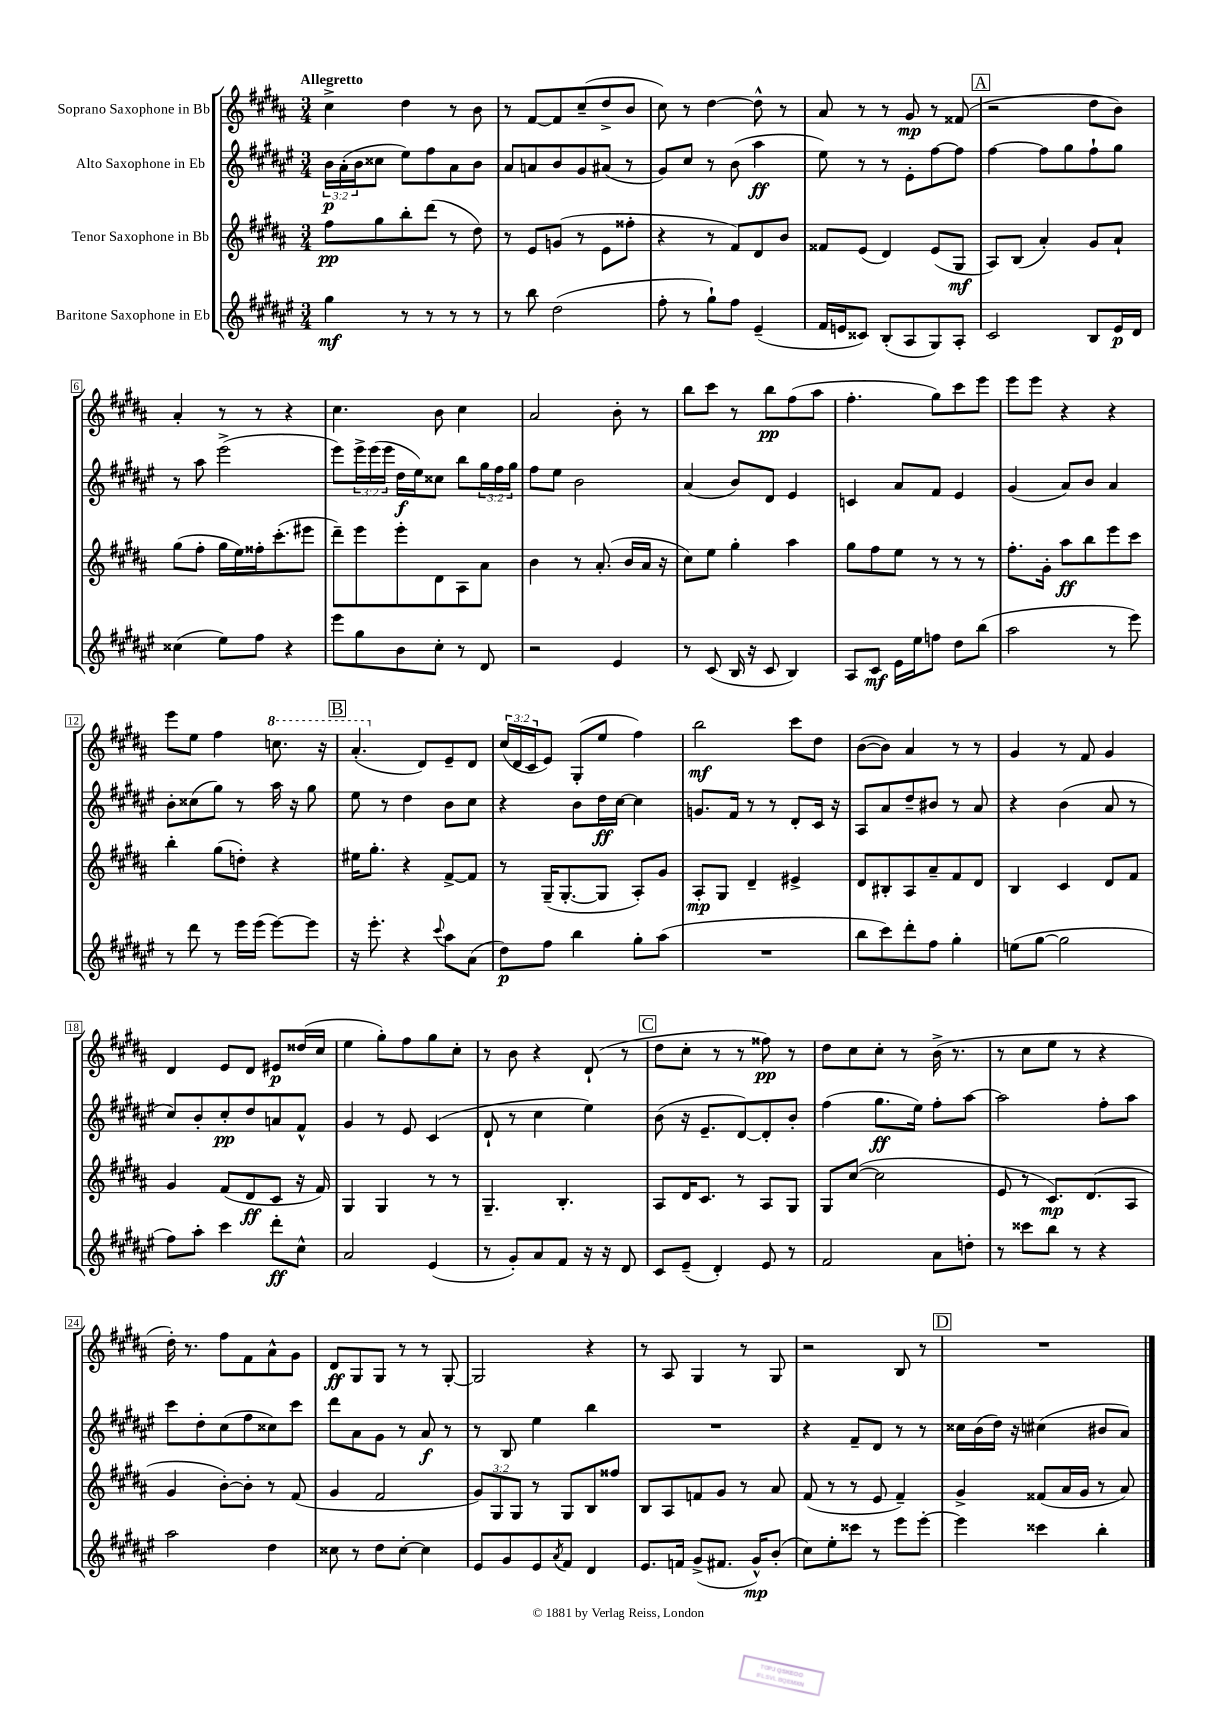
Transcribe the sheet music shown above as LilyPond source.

<<
\new StaffGroup <<
\new Staff = "s0" \with { instrumentName = "Soprano Saxophone in Bb" } {
    \clef treble \key b \major \numericTimeSignature \time 3/4 \override Staff.TupletNumber.text = #tuplet-number::calc-fraction-text \tempo "Allegretto"
    cis''4-> dis''4 r8 b'8 |
    r8 fis'8~ fis'8 cis''8--( dis''8-> b'8 |
    cis''8) r8 dis''4~ dis''8-^ r8 |
    ais'8 r8 r8 gis'8\mp r8 fisis'8( |
    \mark \markup { \box "A" } r2 dis''8 b'8) |
    ais'4-. r8 r8 r4 |
    cis''4. b'8 cis''4 |
    ais'2 b'8-. r8 |
    b''8 cis'''8 r8 b''8\pp fis''8( ais''8 |
    fis''4.-. gis''8) cis'''8 e'''8 |
    e'''8 e'''8 r4 r4 |
    e'''8 e''8 fis''4 \ottava #1 c'''8. r16 |
    \mark \markup { \box "B" } ais''4.-.( \ottava #0 dis'8) e'8-- dis'8 |
    \tuplet 3/2 { cis''16( dis'16 cis'16 } e'8) gis8-.( e''8 fis''4) |
    b''2\mf cis'''8 dis''8 |
    b'8~( b'8) ais'4 r8 r8 |
    gis'4 r8 fis'8 gis'4 |
    dis'4 e'8 dis'8 eis'8\p disis''16( cis''16 |
    e''4 gis''8-.) fis''8 gis''8 cis''8-. |
    r8 b'8 r4 dis'8-!( r8 |
    \mark \markup { \box "C" } dis''8 cis''8-. r8 r8 fisis''8\pp) r8 |
    dis''8 cis''8 cis''8-. r8 b'16->( r8. |
    r8 cis''8 e''8 r8 r4 |
    dis''16-.) r8. fis''8 fis'8 ais'8-^ gis'8 |
    dis'8\ff gis8 gis8 r8 r8 gis8~-. |
    gis2 r4 |
    r8 ais8 gis4 r8 gis8 |
    r2 b8 r8 |
    \mark \markup { \box "D" } R2. \bar "|." |
}
\new Staff = "s1" \with { instrumentName = "Alto Saxophone in Eb" } {
    \clef treble \key fis \major \numericTimeSignature \time 3/4 \override Staff.TupletNumber.text = #tuplet-number::calc-fraction-text
    \tuplet 3/2 { b'16\p ais'16-.( b'16 } cisis''8 eis''8) fis''8 ais'8 b'8 |
    ais'8 a'8 b'8 gis'8 ais'8( r8 |
    gis'8) cis''8 r8 b'8( ais''4\ff |
    eis''8) r8 r8 eis'8-. fis''8~ fis''8 |
    \mark \markup { \box "A" } fis''4~ fis''8 gis''8 fis''8-! gis''8 |
    r8 ais''8 eis'''2->( |
    eis'''8) \tuplet 3/2 { eis'''16-> eis'''16( eis'''16 } dis''16\f eis''16) cisis''8 b''8 \tuplet 3/2 { gis''16 fis''16 gis''16 } |
    fis''8 eis''8 b'2 |
    ais'4( b'8) dis'8 eis'4 |
    c'4 ais'8 fis'8 eis'4 |
    gis'4( ais'8) b'8 ais'4 |
    b'8-. cisis''8( gis''8) r8 ais''16 r16 gis''8 |
    \mark \markup { \box "B" } eis''8 r8 dis''4 b'8 cis''8 |
    r4 b'8 dis''16\ff cis''16~ cis''4 |
    g'8. fis'16 r8 r8 dis'8-. cis'16 r16 |
    ais8 ais'8 dis''8-- bis'8 r8 ais'8 |
    r4 b'4( ais'8 r8 |
    cis''8) b'8-. cis''8-.\pp dis''8 a'8 fis'8-^ |
    gis'4 r8 eis'8 cis'4( |
    dis'8-! r8 cis''4 eis''4) |
    \mark \markup { \box "C" } b'8( r16 eis'8.-- dis'8~) dis'8-. b'8-. |
    fis''4( gis''8.\ff eis''16) fis''8-. ais''8~ |
    ais''2 fis''8-. ais''8 |
    cis'''8 dis''8-. cis''8( fis''8 cisis''8) cis'''8 |
    dis'''8 ais'8 gis'8 r8 ais'8\f r8 |
    r8 b8 eis''4 b''4 |
    R2. |
    r4 fis'8-- dis'8 r8 r8 |
    \mark \markup { \box "D" } cisis''16 b'16( dis''16) r16 cis''4( bis'8 ais'8) \bar "|." |
}
\new Staff = "s2" \with { instrumentName = "Tenor Saxophone in Bb" } {
    \clef treble \key b \major \numericTimeSignature \time 3/4 \override Staff.TupletNumber.text = #tuplet-number::calc-fraction-text
    fis''8\pp gis''8 b''8-. dis'''8( r8 dis''8) |
    r8 e'8 g'8( r8 e'8 fisis''8-. |
    r4 r8 fis'8) dis'8 b'8 |
    fisis'8 e'8( dis'4) e'8( gis8\mf |
    \mark \markup { \box "A" } ais8) b8( ais'4-.) gis'8 ais'8-! |
    gis''8( fis''8-. gis''16 e''16) fisis''16-. cis'''8.-.( eis'''8 |
    dis'''8--) e'''8 e'''8-. dis'8 ais8 ais'8 |
    b'4 r8 ais'8.-.( b'16 ais'16 r16 |
    cis''8) e''8 gis''4-. ais''4 |
    gis''8 fis''8 e''8 r8 r8 r8 |
    fis''8.-. gis'16-. ais''8\ff b''8 e'''8 cis'''8 |
    b''4-. gis''8( d''8-.) r4 |
    \mark \markup { \box "B" } eis''16 gis''8.-. r4 fis'8~-> fis'8 |
    r8 gis16--( gis8.~-. gis8 ais8-.) gis'8 |
    ais8-.\mp gis8 dis'4-- eis'4-> |
    dis'8 bis8-. ais8 ais'8-- fis'8 dis'8 |
    b4 cis'4 dis'8 fis'8 |
    gis'4 fis'8( dis'8\ff cis'8 r16 fis'16) |
    gis4 gis4 r8 r8 |
    gis4.-- b4.-. |
    \mark \markup { \box "C" } ais8 dis'16 cis'8. r8 ais8 gis8 |
    gis8 cis''8~( cis''2 |
    e'8 r8 cis'8.\mp) dis'8.( ais8 |
    gis'4 b'8~-.) b'8-. r8 fis'8( |
    gis'4 fis'2 |
    \tuplet 3/2 { gis'8) gis8 gis8 } r8 gis8 b8 fisis''8 |
    b8 ais8 f'8 gis'8 r8 ais'8 |
    fis'8( r8 r8 e'8 fis'4--) |
    \mark \markup { \box "D" } gis'4-> fisis'8( ais'16 gis'16 r8 ais'8) \bar "|." |
}
\new Staff = "s3" \with { instrumentName = "Baritone Saxophone in Eb" } {
    \clef treble \key fis \major \numericTimeSignature \time 3/4
    gis''4\mf r8 r8 r8 r8 |
    r8 b''8 dis''2( |
    fis''8-. r8 gis''8-!) fis''8 eis'4--( |
    fis'16 e'16 cisis'8) b8-.( ais8 gis8) ais8-. |
    \mark \markup { \box "A" } cis'2 b8 eis'16\p dis'16 |
    cisis''4( eis''8) fis''8 r4 |
    eis'''8 gis''8 b'8 cis''8-. r8 dis'8 |
    r2 eis'4 |
    r8 cis'8( b16 r16 cis'8 b4) |
    ais8 cis'8\mf eis'16 eis''16 f''8 dis''8 b''8( |
    ais''2 r8 eis'''8) |
    r8 dis'''8 r8 eis'''16 eis'''16( eis'''8~) eis'''8 |
    \mark \markup { \box "B" } r16 eis'''8.-. r4 \appoggiatura { cis'''8 } ais''8 ais'8( |
    dis''8\p) fis''8 b''4 gis''8-. ais''8( |
    R2. |
    b''8 cis'''8) dis'''8-. fis''8 gis''4-. |
    e''8( gis''8~ gis''2 |
    fis''8) ais''8-. cis'''4 dis'''8-.\ff cis''8-^ |
    ais'2 eis'4( |
    r8 gis'8-.) ais'8 fis'8 r16 r16 dis'8 |
    \mark \markup { \box "C" } cis'8 eis'8--( dis'4-.) eis'8 r8 |
    fis'2 ais'8 d''8-. |
    r8 cisis'''8 b''8 r8 r4 |
    ais''2 dis''4 |
    cisis''8 r8 dis''8 cisis''8~-. cisis''4 |
    eis'8 gis'8 eis'8 \acciaccatura { ais'8 } fis'8 dis'4 |
    eis'8. f'16 gis'8->( fis'8. gis'16-^\mp) b'8-.( |
    cis''8) eis''8-. cisis'''8 r8 eis'''8 eis'''8~-. |
    \mark \markup { \box "D" } eis'''4 cisis'''4 b''4-. \bar "|." |
}
>>
>>
\layout { \context { \Score \override BarNumber.stencil = #(make-stencil-boxer 0.1 0.3 ly:text-interface::print) } }
